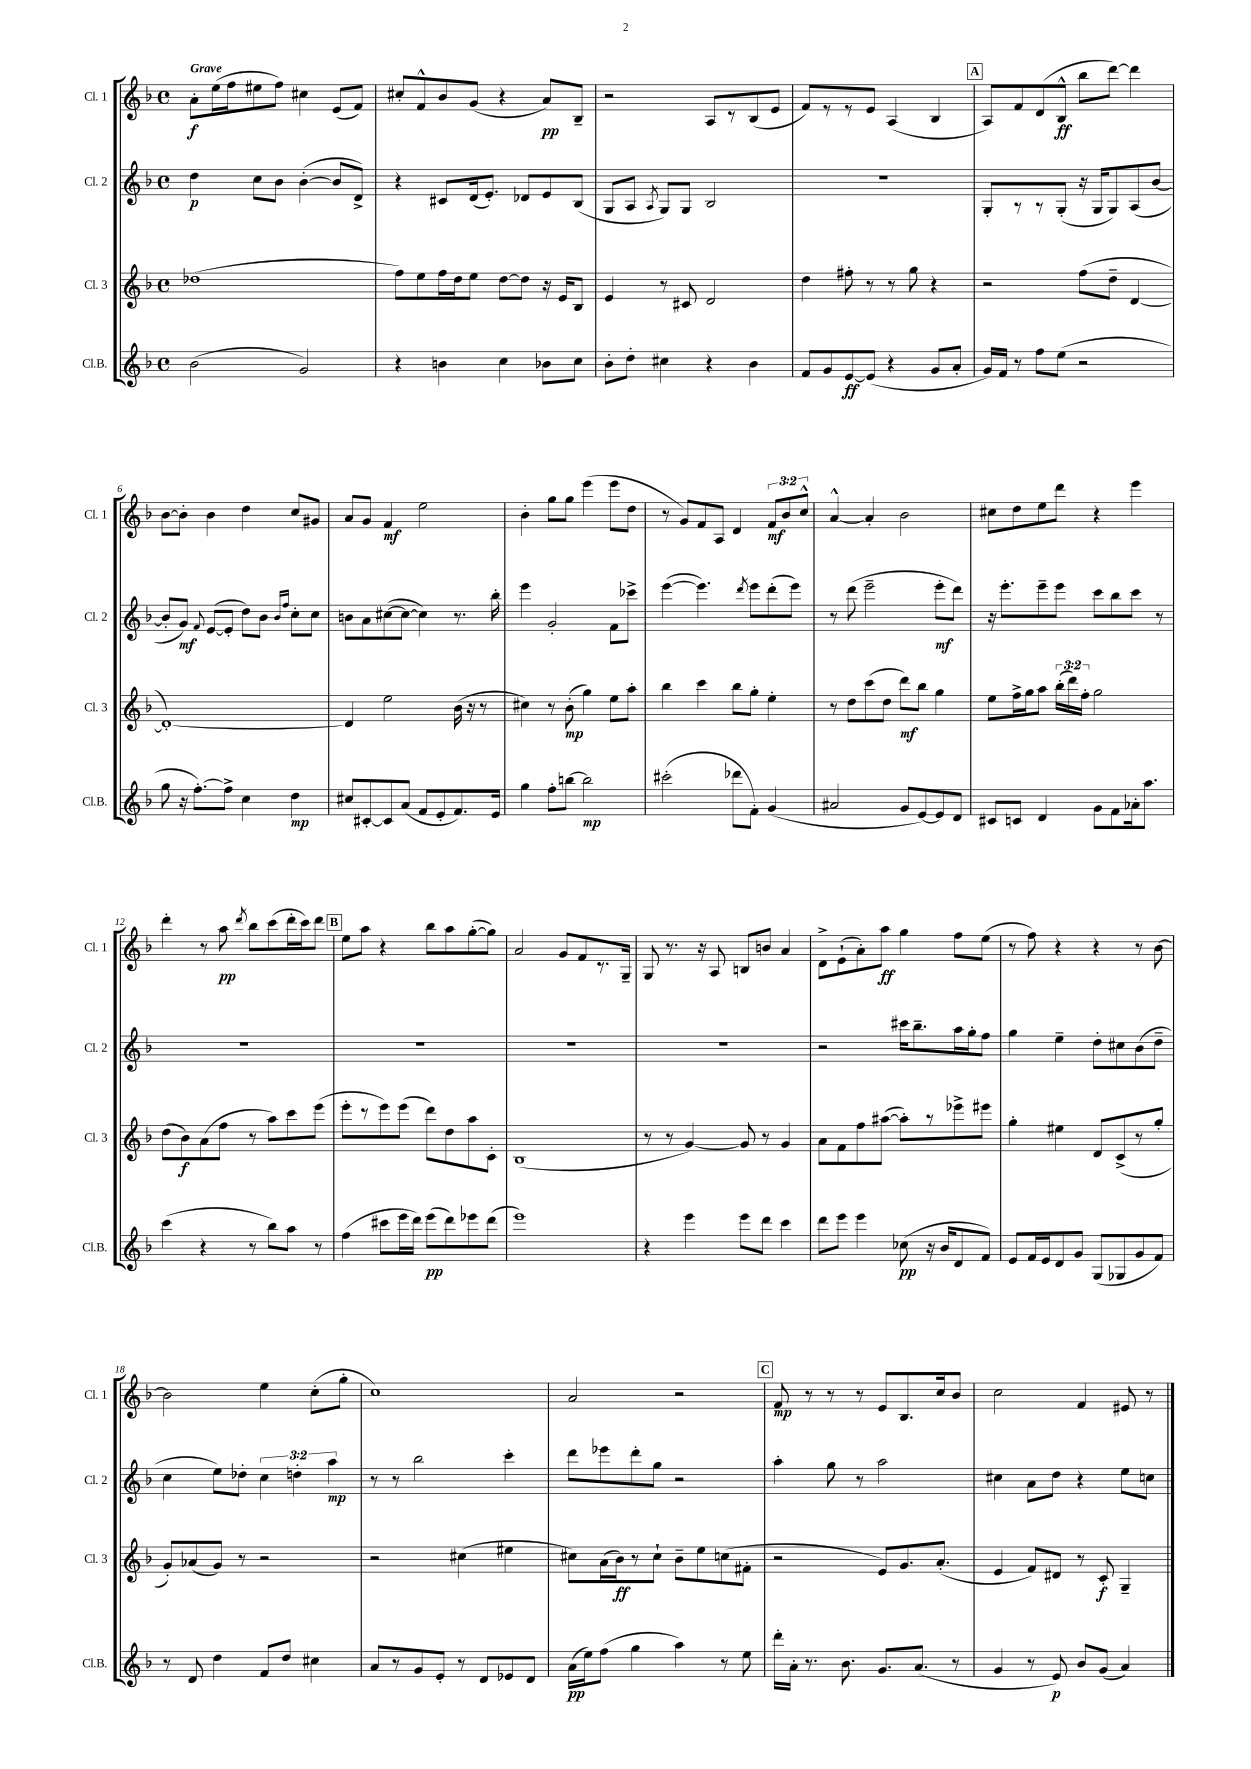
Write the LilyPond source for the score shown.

<<
\new StaffGroup <<
\new Staff = "s0" \with { instrumentName = "Cl. 1" shortInstrumentName = "Cl. 1" } {
    \clef treble \key f \major \defaultTimeSignature \time 4/4 \override Staff.TupletNumber.text = #tuplet-number::calc-fraction-text \tempo "Grave"
    \autoBeamOff a'8[-.\f e''16( f''16 eis''8 f''8]) cis''4 e'8[( f'8]) |
    cis''8[-. f'8-^ bes'8 g'8]( r4 a'8[\pp) bes8]-- |
    r2 a8[ r8 bes8( e'8] |
    f'8[) r8 r8 e'8] a4( bes4 |
    \mark \markup { \box "A" } a8[) f'8 d'8( bes8]-^\ff bes''8[ d'''8]~) d'''4 |
    bes'8[~ bes'8]-. bes'4 d''4 c''8[ gis'8] |
    a'8[ g'8] f'4\mf e''2 |
    bes'4-. g''8[ g''8] e'''4( e'''8[ d''8] |
    r8 g'8[) f'8 a8] d'4 \tuplet 3/2 { f'8[\mf bes'8 c''8]-^ } |
    a'4~-^ a'4-. bes'2 |
    cis''8[ d''8 e''8 d'''8] r4 e'''4 |
    d'''4-. r8 a''8\pp \acciaccatura { d'''8 } bes''8[ c'''8( d'''16-. c'''16) d'''8] |
    \mark \markup { \box "B" } e''8[ a''8] r4 bes''8[ a''8 g''8~-.( g''8]) |
    a'2 g'8[ f'8 r8. g16]-- |
    g8 r8. r16 a8 b8[ b'8] a'4 |
    d'8[-> e'8-!( a'8-.) a''8]\ff g''4 f''8[ e''8]( |
    r8 f''8) r4 r4 r8 bes'8~ |
    bes'2 e''4 c''8[-.( g''8]-. |
    c''1) |
    a'2 r2 |
    \mark \markup { \box "C" } f'8\mp r8 r8 r8 e'8[ bes8. c''16 bes'8] |
    c''2 f'4 eis'8 r8 \bar "|." |
}
\new Staff = "s1" \with { instrumentName = "Cl. 2" shortInstrumentName = "Cl. 2" } {
    \clef treble \key f \major \defaultTimeSignature \time 4/4 \override Staff.TupletNumber.text = #tuplet-number::calc-fraction-text
    \autoBeamOff d''4\p c''8[ bes'8] bes'4~-.( bes'8[ d'8]->) |
    r4 cis'8[ d'16( e'8.]-.) des'8[ e'8 bes8]( |
    g8[ a8] \acciaccatura { a8 } g8[) g8] bes2 |
    R1 |
    \mark \markup { \box "A" } g8[-. r8 r8 g8]-.( r16 g16[ g8) a8( bes'8]~ |
    bes'8[-. g'8]\mf) \appoggiatura { f'8 } e'8[~( e'8]-. d''8[) bes'8] \grace { bes'16[ f''16] } c''8[-. c''8] |
    b'8[ a'8 cis''8~( cis''8]~ cis''4) r8. bes''16-. |
    e'''4 g'2-. f'8[ ces'''8]-> |
    e'''4~( e'''4.) \acciaccatura { d'''8 } e'''8[ d'''8-.( e'''8]) |
    r8 d'''8( e'''2-- e'''8[-.\mf d'''8]) |
    r16 e'''8.[-. e'''8-- e'''8] c'''8[ bes''8 c'''8] r8 |
    R1 |
    \mark \markup { \box "B" } R1 |
    R1 |
    R1 |
    r2 cis'''16[ bes''8.-- a''16 g''16-. f''8] |
    g''4 e''4-- d''8[-. cis''8 bes'8( d''8]-- |
    c''4 e''8[) des''8]-. \tuplet 3/2 { c''4 d''4-. a''4\mp } |
    r8 r8 bes''2 c'''4-. |
    d'''8[ ees'''8 d'''8-. g''8] r2 |
    \mark \markup { \box "C" } a''4-. g''8 r8 a''2 |
    cis''4 a'8[ d''8] r4 e''8[ c''8] \bar "|." |
}
\new Staff = "s2" \with { instrumentName = "Cl. 3" shortInstrumentName = "Cl. 3" } {
    \clef treble \key f \major \defaultTimeSignature \time 4/4 \override Staff.TupletNumber.text = #tuplet-number::calc-fraction-text
    \autoBeamOff des''1( |
    f''8[) e''8 f''16 d''16 e''8] d''8[~ d''8] r16 e'16[ bes8] |
    e'4 r8 cis'8 d'2 |
    d''4 fis''8-. r8 r8 g''8 r4 |
    \mark \markup { \box "A" } r2 f''8[( d''8]-- d'4~ |
    d'1~-.) |
    d'4 e''2 bes'16( r16 r8 |
    cis''4) r8 bes'8-.\mp( g''4) e''8[ a''8]-. |
    bes''4 c'''4 bes''8[ g''8]-. e''4-. |
    r8 d''8[ c'''8( d''8] d'''8[\mf) bes''8] g''4 |
    e''8[ f''16-> g''16 a''8] \tuplet 3/2 { bes''16[-.( d'''16) f''16]-. } g''2 |
    d''8[( bes'8\f) a'8( f''8] r8 a''8[) c'''8 e'''8]( |
    \mark \markup { \box "B" } e'''8[-. r8 e'''8) e'''8]( d'''8[) d''8 a''8 c'8]-. |
    bes1( |
    r8 r8 g'4~) g'8 r8 g'4 |
    a'8[ f'8 f''8 ais''8]~( ais''8[-.) r8 ees'''8-> eis'''8] |
    g''4-. eis''4 d'8[ c'8->( r8 g''8]-. |
    g'8[-.) aes'8( g'8]) r8 r2 |
    r2 cis''4( eis''4 |
    cis''8[) a'16( bes'16\ff) r8 cis''8]-! bes'8[-- e''8 c''8( fis'8]-. |
    \mark \markup { \box "C" } r2 e'8[) g'8. a'8.]-.( |
    e'4 f'8[) dis'8] r8 c'8-.\f g4-- \bar "|." |
}
\new Staff = "s3" \with { instrumentName = "Cl.B." shortInstrumentName = "Cl.B." } {
    \clef treble \key f \major \defaultTimeSignature \time 4/4
    \autoBeamOff bes'2( g'2) |
    r4 b'4 c''4 bes'8[ c''8] |
    bes'8[-. d''8]-. cis''4 r4 bes'4 |
    f'8[ g'8 e'8~\ff e'8]( r4 g'8[ a'8]-. |
    \mark \markup { \box "A" } g'16[) f'16] r8 f''8[ e''8]( r2 |
    g''8 r16 f''8.[~-.) f''8]-> c''4 d''4\mp |
    cis''8[ cis'8~-. cis'8 a'8]( f'8[ e'8-. f'8.) e'16] |
    g''4 f''8[-. b''8]~ b''2\mp |
    cis'''2-.( des'''8[ f'8]-.) g'4( |
    ais'2 g'8[ e'8~) e'8 d'8] |
    cis'8[ c'8] d'4 g'8[ f'8 aes'16-. a''8.] |
    c'''4( r4 r8 bes''8[) a''8] r8 |
    \mark \markup { \box "B" } f''4( cis'''8[ e'''16 d'''16]) e'''8[\pp( d'''8) ees'''8 d'''8]( |
    e'''1) |
    r4 e'''4 e'''8[ d'''8] c'''4 |
    d'''8[ e'''8] e'''4 ces''8\pp( r16 bes'16[ d'8 f'8]) |
    e'8[ f'16 e'16 d'8 g'8] g8[( ges8 g'8 f'8]) |
    r8 d'8 d''4 f'8[ d''8] cis''4 |
    a'8[ r8 g'8 e'8]-. r8 d'8[ ees'8 d'8] |
    a'16[\pp( e''16) f''8]( g''4 a''4) r8 e''8 |
    \mark \markup { \box "C" } d'''16[-. a'16]-. r8. bes'8. g'8.[ a'8.]( r8 |
    g'4 r8 e'8\p) bes'8[ g'8]( a'4) \bar "|." |
}
>>
>>
